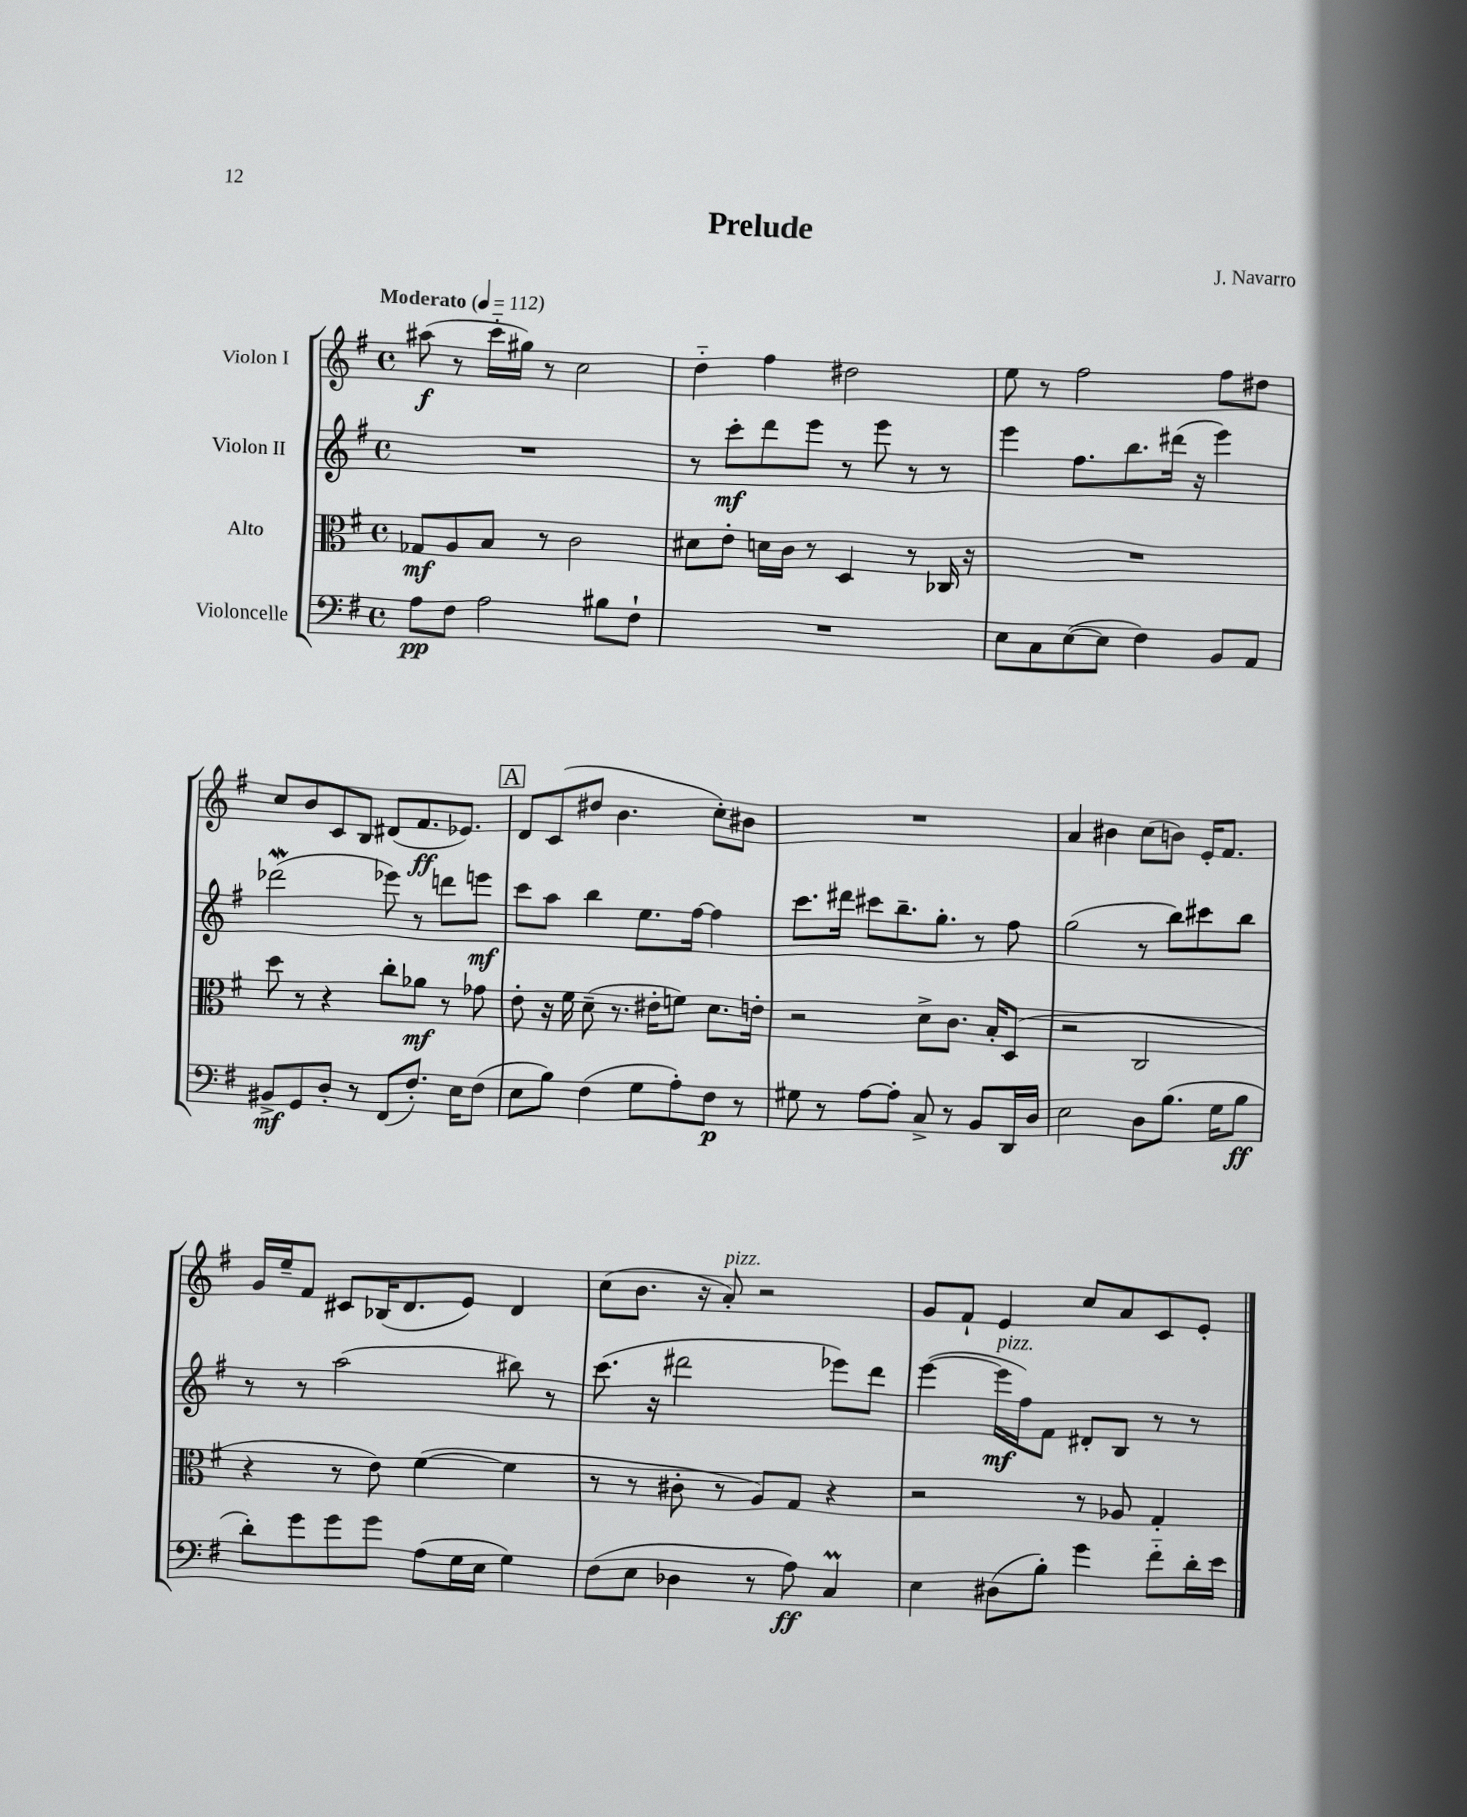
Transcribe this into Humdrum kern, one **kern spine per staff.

**kern	**dynam	**kern	**dynam	**kern	**dynam	**kern	**dynam
*part4	*part4	*part3	*part3	*part2	*part2	*part1	*part1
*staff4	*staff4	*staff3	*staff3	*staff2	*staff2	*staff1	*staff1
*I"Violoncelle	*	*I"Alto	*	*I"Violon II	*	*I"Violon I	*
*clefF4	*	*clefC3	*	*clefG2	*	*clefG2	*
*k[f#]	*	*k[f#]	*	*k[f#]	*	*k[f#]	*
*M4/4	*	*M4/4	*	*M4/4	*	*M4/4	*
*met(c)	*	*met(c)	*	*met(c)	*	*met(c)	*
*MM112	*	*MM112	*	*MM112	*	*MM112	*
=1	=1	=1	=1	=1	=1	=1	=1
!	!	!	!	!	!	!LO:TX:a:B:t=Moderato	!
8A\L	pp	8G-X/L	mf	1r	.	(8aa#X\	f
8F#\J	.	8A/	.	.	.	8r	.
2A\	.	8B/J	.	.	.	16ccc\LL	.
.	.	.	.	.	.	16gg#X\JJ)	.
.	.	8r	.	.	.	8r	.
.	.	2c\	.	.	.	2cc\	.
8B#X\L	.	.	.	.	.	.	.
8F#`\J	.	.	.	.	.	.	.
=2	=2	=2	=2	=2	=2	=2	=2
1r	.	8d#X\L	.	8r	.	4dd\	.
.	.	8e'\J	.	8ccc'\L	mf	.	.
.	.	16dn\LL	.	8ddd\	.	4ff#\	.
.	.	16c\JJ	.	.	.	.	.
.	.	8r	.	8eee\J	.	.	.
.	.	4D/	.	8r	.	2dd#X\	.
.	.	.	.	8eee\	.	.	.
.	.	8r	.	8r	.	.	.
.	.	16C-X/	.	8r	.	.	.
.	.	16r	.	.	.	.	.
=3	=3	=3	=3	=3	=3	=3	=3
8E\L	.	1r	.	4eee\	.	8ee\	.
8C\	.	.	.	.	.	8r	.
([8E\	.	.	.	8.ff#\L	.	2ff#\	.
8E\J]	.	.	.	.	.	.	.
.	.	.	.	8.bb\	.	.	.
4F#\)	.	.	.	.	.	.	.
.	.	.	.	(16ddd#X\Jk	.	.	.
.	.	.	.	16r	.	.	.
8BB/L	.	.	.	4eee\)	.	8ff#\L	.
8AA/J	.	.	.	.	.	8dd#X\J	.
!!LO:LB:g=z
=4	=4	=4	=4	=4	=4	=4	=4
8BB#X^/L	mf	8dd\	.	(2ddd-Xw\	.	8cc/L	.
8GG/	.	8r	.	.	.	8b/	.
8D'/J	.	4r	.	.	.	8c/	.
8r	.	.	.	.	.	8B/J	.
(8FF#/L	.	8cc'\L	.	8eee-X\)	.	(8d#X/L	.
8.F#'/J)	.	8a-X\J	mf	8r	.	8.f#/	ff
.	.	8r	.	8dddn\L	.	.	.
16E\KL	.	.	.	.	.	8.e-X/J)	.
(8F#\J	.	8g-X\	.	8eeen\J	mf	.	.
!!LO:REH:place=s1:t=A
=5	=5	=5	=5	=5	=5	=5	=5
8E\L	.	8e'\	.	8ccc\L	.	8d/L	.
8B\J)	.	16r	.	8aa\J	.	(8c/	.
.	.	16f#\	.	.	.	.	.
(4F#\	.	(8d~\	.	4bb\	.	8dd#X/J	.
.	.	8.r	.	.	.	4.b\	.
8G\L	.	.	.	8.ee\L	.	.	.
.	.	16e#X'\KL	.	.	.	.	.
8A'\)	.	8fn\J)	.	.	.	.	.
.	.	.	.	[16ff#\Jk	.	.	.
8F#\J	p	8.d\L	.	4ff#\]	.	8cc'\L)	.
8r	.	.	.	.	.	8b#X\J	.
.	.	16en'\Jk	.	.	.	.	.
=6	=6	=6	=6	=6	=6	=6	=6
8G#X\	.	2r	.	8.ccc\L	.	1r	.
8r	.	.	.	.	.	.	.
.	.	.	.	16ddd#X\Jk	.	.	.
[8A\L	.	.	.	8ccc#X\L	.	.	.
8A'\J]	.	.	.	8.bb~\	.	.	.
8C^/	.	8d^\L	.	.	.	.	.
.	.	.	.	8.gg'\J	.	.	.
8r	.	8.c\J	.	.	.	.	.
8BB/L	.	.	.	8r	.	.	.
.	.	16B'/KL	.	.	.	.	.
16DD/L	.	(8D/J	.	8ff#\	.	.	.
16D/JJ	.	.	.	.	.	.	.
=7	=7	=7	=7	=7	=7	=7	=7
2E\	.	2r	.	(2gg\	.	4a/	.
.	.	.	.	.	.	4b#X\	.
8D\L	.	2C/	.	8r	.	(8cc\L	.
(8.B\J	.	.	.	8bb\L)	.	8bn\J)	.
.	.	.	.	8ccc#X\	.	16e'/KL	.
16G\KL	.	.	.	.	.	8.f#/J	.
8B\J	ff	.	.	8bb\J	.	.	.
!!LO:LB:g=z
=8	=8	=8	=8	=8	=8	=8	=8
8d'\L)	.	4r	.	8r	.	16g/LL	.
.	.	.	.	.	.	16ee~/J	.
8g\	.	.	.	8r	.	8f#/J	.
8g\	.	8r	.	(2aa\	.	8c#X/L	.
8g\J	.	8e\)	.	.	.	(16B-X/K	.
.	.	.	.	.	.	8.d/	.
(8A\L	.	([4f#\	.	.	.	.	.
16G\L	.	.	.	.	.	8e/J)	.
16E\JJ	.	.	.	.	.	.	.
4G\)	.	4f#\]	.	8bb#X\)	.	4d/	.
.	.	.	.	8r	.	.	.
=9	=9	=9	=9	=9	=9	=9	=9
(8F#\L	.	8r	.	(8.ccc\	.	(8cc\L	.
8E\J	.	8r	.	.	.	8.b\J	.
.	.	.	.	16r	.	.	.
4D-X\	.	8c#X'\	.	2ddd#X\	.	.	.
.	.	.	.	.	.	16r	.
!	!	!	!	!	!	!LO:TX:a:i:t=pizz.	!
.	.	8r	.	.	.	8a'/)	.
8r	.	8A/L)	.	.	.	2r	.
8A\)	ff	8G/J	.	.	.	.	.
4CM/	.	4r	.	8eee-X\L)	.	.	.
.	.	.	.	8ddd#\J	.	.	.
=10	=10	=10	=10	=10	=10	=10	=10
4E\	.	2r	.	([4eee\	.	8g/L	.
.	.	.	.	.	.	8f#`/J	.
!	!	!	!	!LO:TX:a:i:t=pizz.	!	!	!
(8D#X\L	.	.	.	16eee\LL]	mf	4e/	.
.	.	.	.	16ff#\J)	.	.	.
8B'\J)	.	.	.	8f#\J	.	.	.
4g\	.	8r	.	8d#X'/L	.	8cc/L	.
.	.	8A-X/	.	8B/J	.	8a/	.
8f#\L	.	4G'/	.	8r	.	8c/	.
16d'\L	.	.	.	8r	.	8e'/J	.
16e\JJ	.	.	.	.	.	.	.
==	==	==	==	==	==	==	==
*-	*-	*-	*-	*-	*-	*-	*-
